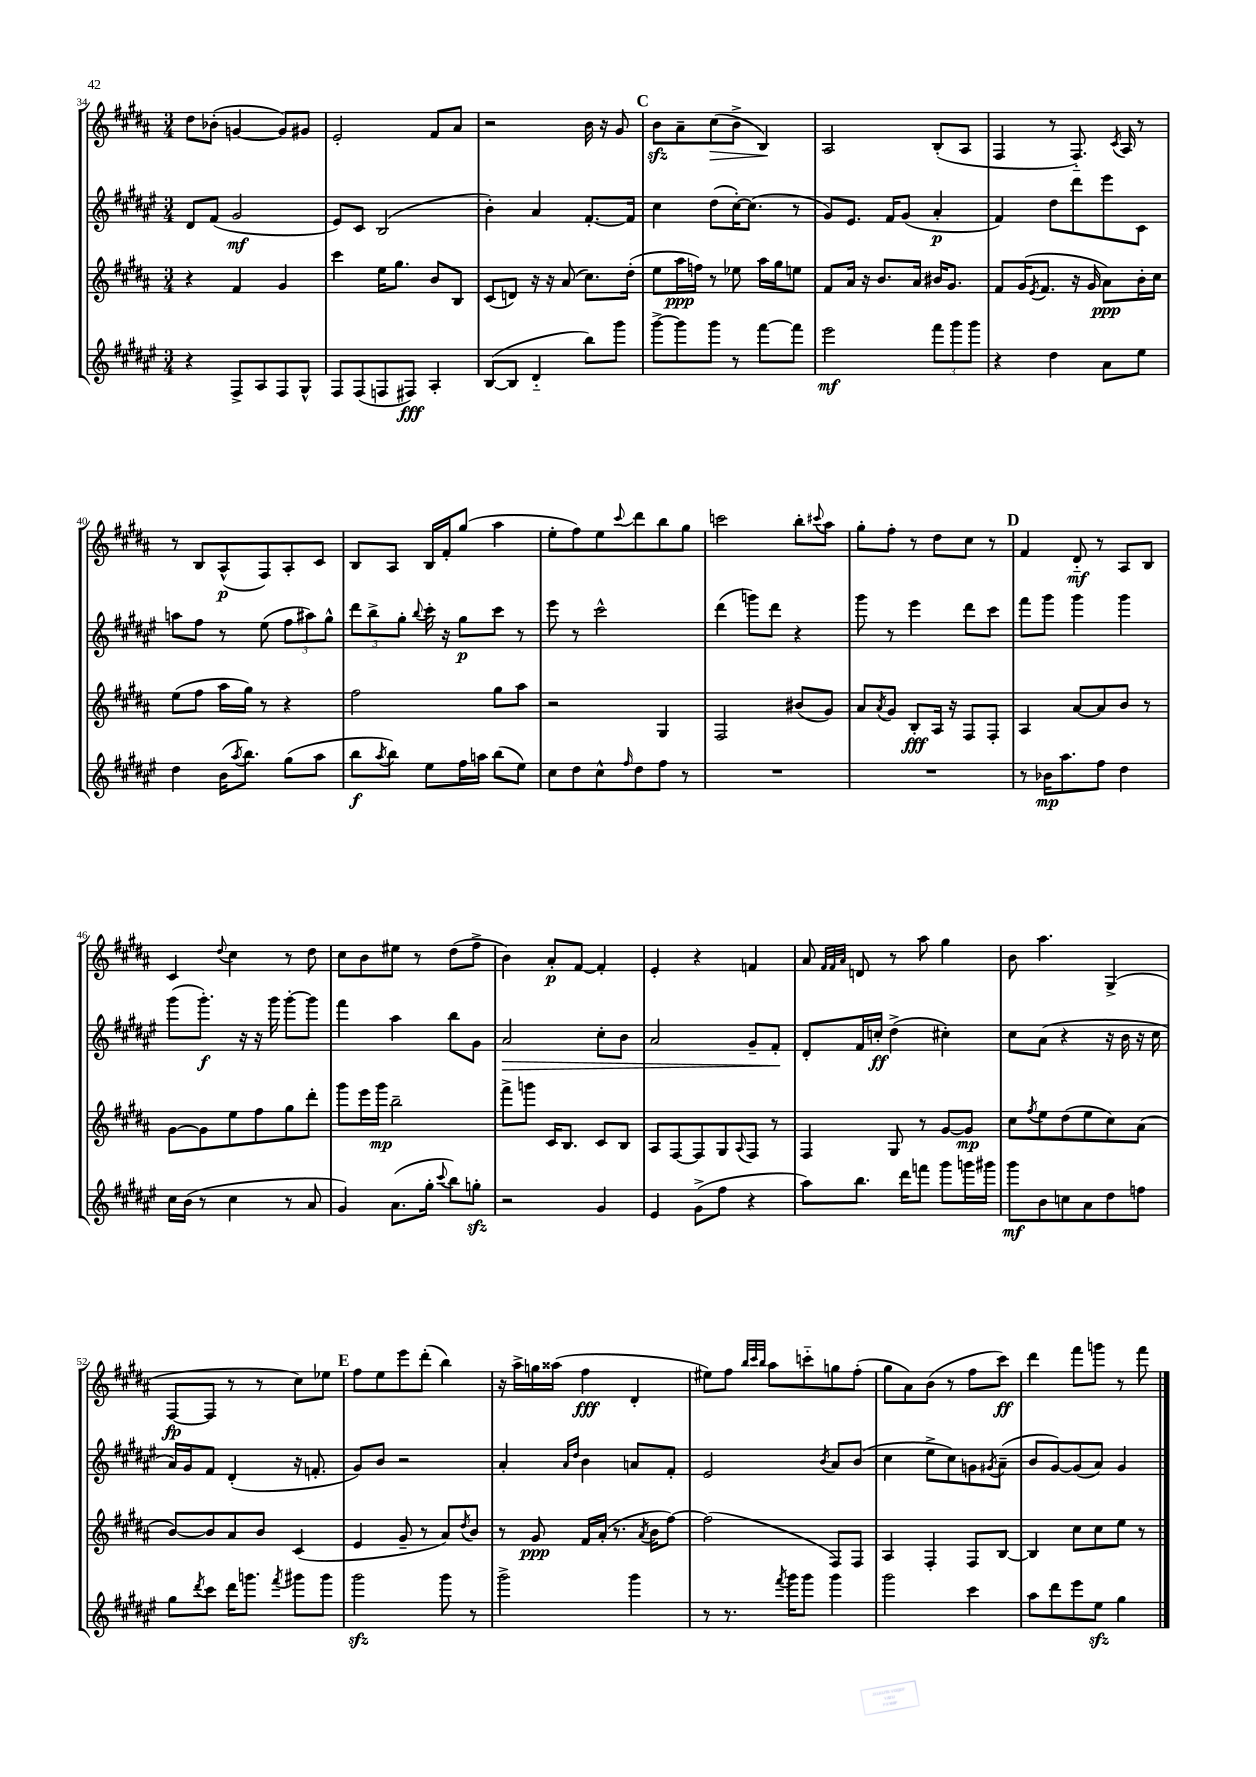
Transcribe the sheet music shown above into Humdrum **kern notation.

**kern	**kern	**kern	**kern
*staff4	*staff3	*staff2	*staff1
*clefG2	*clefG2	*clefG2	*clefG2
*k[f#c#g#d#a#e#]	*k[f#c#g#d#a#]	*k[f#c#g#d#a#e#]	*k[f#c#g#d#a#]
*M3/4	*M3/4	*M3/4	*M3/4
4r	4r	8d#/L	8dd#\L
.	.	(8f#/J	(8b-'\J
8F#^/L	4f#/	2g#/	[4g/
8A#/	.	.	.
8F#/	4g#/	.	8g/]L)
8G#^^/J	.	.	8g#/J
=	=	=	=
8F#/L	4ccc#\	8e#/L)	2e'/
(8F#/	.	8c#/J	.
8F/	16ee\LK	(2B/	.
.	8.gg#\J	.	.
8F#/J)	.	.	.
4A#'/	8b/L	.	8f#/L
.	8B/J	.	8a#/J
=	=	=	=
([8B/L	(8c#/L	4b'\)	2r
8B/]J	8d/J)	.	.
4d#'~/	16r	4a#/	.
.	16r	.	.
.	(8a#/	.	.
8bb\L)	8.cc#\L)	[8.f#'/L	16b\
.	.	.	16r
8ggg#\J	.	.	8g#/
.	(16dd#'\Jk	16f#/]Jk	.
=	=	=	=
[8ggg#^\L	8ee\L	4cc#\	8b\L
8ggg#\]	16aa#\L	.	8a#~\
.	16ff\JJ)	.	.
8ggg#\J	8r	(8dd#\L	(8cc#\
8r	8ee-\	[16cc#'\K)	8b^\J
.	.	(8.cc#\]J	.
[8fff#\L	16aa#\LL	.	4B/)
.	16gg#\J	.	.
8fff#\]J	8ee\J	8r	.
=	=	=	=
2eee#\	8f#/L	8g#/L)	2A#/
.	16a#/Jk	8.e#/J	.
.	16r	.	.
.	8.b/L	.	.
.	.	16f#/LK	.
.	.	(8g#/J	.
.	16a#/Jk	.	.
12fff#\L	16b#/LK	4a#'/	(8B'/L
.	8.g#/J	.	.
12ggg#\	.	.	.
.	.	.	8A#/J
12ggg#\J	.	.	.
=	=	=	=
4r	8f#/L	4f#/)	4F#/
.	(16g#/K	.	.
.	8qe/	.	.
.	8.f#/J	.	.
4dd#\	.	8dd#\L	8r
.	16r	8ddd#\	8.F#'~/)
.	16g#/	.	.
8a#\L	8a#\L)	8eee#\	.
.	.	.	8qc#/
.	.	.	16A#/
8ee#\J	16b'\L	8c#\J	8r
.	16cc#\JJ	.	.
=	=	=	=
4dd#\	(8ee\L	8aa\L	8r
.	8ff#\J	8ff#\J	8B/L
(16b\LK	16aa#\LL	8r	(8A#^^/
8qaa#/	.	.	.
8.bb\J)	16gg#\JJ)	.	.
.	8r	(8ee#\	8F#/)
(8gg#\L	4r	12ff#\L	8A#'/
.	.	12aa#\)	.
8aa#\J	.	.	8c#/J
.	.	12gg#^^\J	.
=	=	=	=
8bb\L	2ff#\	12ddd#\L	8B/L
.	.	12bb^\	.
8qaa#/	.	.	.
8bb\J)	.	.	8A#/J
.	.	12gg#'\J	.
.	.	8qqbb/	.
8ee#\L	.	16ccc#'\	16B/LL
.	.	16r	16f#'/J
16ff#\L	.	8gg#\L	(8gg#/J
16aa\JJ	.	.	.
(8bb\L	8gg#\L	8ccc#\J	4aa#\
8ee#\J)	8aa#\J	8r	.
=	=	=	=
8cc#\L	2r	8eee#\	8ee'\L
8dd#\	.	8r	8ff#\)
8cc#^^\	.	2ccc#^^\	8ee\
16qqff#/	.	.	8qqccc#/
8dd#\	.	.	8ddd#\
8ff#\J	4G#/	.	8bb\
8r	.	.	8gg#\J
=	=	=	=
2.r	2F#/	(4ddd#\	2ccc\
.	.	8ggg\L)	.
.	.	8ddd#\J	.
.	(8b#/L	4r	8bb'\L
.	.	.	8qqccc#/
.	8g#/J)	.	8aa#\J
=	=	=	=
2.r	8a#/L	8ggg#\	8gg#'\L
.	8qa#/	.	.
.	8g#/J	8r	8ff#'\J
.	8B'/L	4eee#\	8r
.	16A#/Jk	.	8dd#\L
.	16r	.	.
.	8F#/L	8ddd#\L	8cc#\J
.	8F#'/J	8ccc#\J	8r
=	=	=	=
8r	4A#/	8fff#\L	4f#/
16b-\LK	.	8ggg#\J	.
8.aa#\	.	.	.
.	[8a#/L	4ggg#\	8d#'~/
8ff#\J	8a#/]	.	8r
4dd#\	8b/J	4ggg#\	8A#/L
.	8r	.	8B/J
=	=	=	=
16cc#\LL	[8g#\L	(8ggg#\L	4c#/
(16b\JJ	.	.	.
8r	8g#\]	8.ggg#'\J)	.
.	.	.	8qqdd#/
4cc#\	8ee\	.	4cc#\
.	.	16r	.
.	8ff#\	16r	.
.	.	16ggg#\	.
8r	8gg#\	[8ggg#'\L	8r
8a#/	8ddd#'\J	8ggg#\]J	8dd#\
=	=	=	=
4g#/)	8ggg#\L	4fff#\	8cc#\L
.	16eee\L	.	8b\
.	16ggg#\JJ	.	.
(8.a#\L	2bb~\	4aa#\	8ee#\J
.	.	.	8r
16gg#'\Jk	.	.	.
8qqccc#/	.	.	.
8bb\L)	.	8bb\L	(8dd#\L
8gg'\J	.	8g#\J	8ff#^\J
=	=	=	=
2r	8fff#^\L	2a#/	4b\)
.	8ggg\J	.	.
.	16c#/LK	.	8a#'/L
.	8.B/J	.	.
.	.	.	[8f#/J
4g#/	8c#/L	8cc#'\L	4f#'/]
.	8B/J	8b\J	.
=	=	=	=
4e#/	8A#/L	2a#/	4e'/
.	[8F#/	.	.
(8g#^\L	8F#/]	.	4r
8ff#\J	8G#/	.	.
.	8qqA#/	.	.
4r	8F#/J	8g#~/L	4f/
.	8r	8f#'/J	.
=	=	=	=
8aa#\L)	4F#/	8d#'/L	8a#/
.	.	.	32qqf#/LLL
.	.	.	32qqf#/
.	.	.	32qqa#/JJJ
8.bb\J	.	16f#/L	8d/
.	.	16cc'/JJ	.
.	8G#/	(4dd#^\	8r
16ddd#\LK	.	.	.
8fff\J	8r	.	8aa#\
8ggg#\L	[8g#/L	4cc#'\)	4gg#\
16ggg\L	8g#/]J	.	.
16ggg#\JJ	.	.	.
=	=	=	=
8ggg#\L	8cc#\L	8cc#\L	8b\
.	8qff#/	.	.
8b\	8ee\	(8a#\J	4.aa#\
8cc\	(8dd#\	4r	.
8a#\	8ee\	.	.
8dd#\	8cc#\)	16r	(4G#^/
.	.	16b\	.
8ff\J	(8a#\J	16r	.
.	.	16cc#\	.
=	=	=	=
8gg#\L	[8b/L)	16a#/LL)	[8F#/L
.	.	16g#/J	.
8qddd#/	.	.	.
8ccc#\J	8b/]	8f#/J	8F#/]J
16ddd#\LK	8a#/	(4d#'/	8r
8.ggg\J	.	.	.
.	8b/J	.	8r
8qfff#/	.	.	.
8ggg#\L	(4c#/	16r	8cc#\L)
.	.	8.f'/	.
8ggg#\J	.	.	8ee-\J
=	=	=	=
2ggg#\	4e/	8g#/L)	8ff#\L
.	.	8b/J	8ee\
.	8g#~/	2r	8eee\
.	8r	.	(8ddd#'\J
8ggg#\	8a#/L)	.	4bb\)
.	8qdd#/	.	.
8r	8b/J	.	.
=	=	=	=
2ggg#^\	8r	4a#'/	16r
.	.	.	16aa#^\LL
.	8g#/	.	16gg\
.	.	.	(16aa##\JJ
.	.	16qqa#/LL	.
.	.	16qqdd#/JJ	.
.	16f#/LL	4b\	4ff#\
.	(16a#'/JJ	.	.
.	8.r	.	.
4ggg#\	.	8a/L	4d#'/
.	8qa#/	.	.
.	16b\LK	.	.
.	[8ff#\J)	8f#'/J	.
=	=	=	=
8r	(2ff#\]	2e#/	8ee#\L)
8.r	.	.	8ff#\J
.	.	.	32qqbb/LLL
.	.	.	32qqccc#/
.	.	.	32qqbb/JJJ
.	.	.	8aa#\L
8qfff#/	.	.	.
16ggg#\LK	.	.	.
8ggg#\J	.	.	8ccc'~\
.	.	8qb/	.
4ggg#\	8F#/L)	8a#/L	8gg\
.	8F#/J	(8b/J	(8ff#'\J
=	=	=	=
2ggg#\	4A#/	4cc#\	8gg#\L
.	.	.	8a#\)
.	4F#'/	8ee#^\L	(8b\J
.	.	8cc#\)	8r
4ccc#\	8F#/L	8g\	8ff#\L
.	.	8qg#/	.
.	[8B/J	(8a#~\J	8ccc#\J)
=	=	=	=
8aa#\L	4B/]	8b/L	4ddd#\
8ddd#\	.	[8g#/)	.
8eee#\	8cc#\L	(8g#/]	8fff#\L
8ee#\J	8cc#\	8a#/J)	8ggg\J
4gg#\	8ee\J	4g#/	8r
.	8r	.	8fff#\
==	==	==	==
*-	*-	*-	*-
